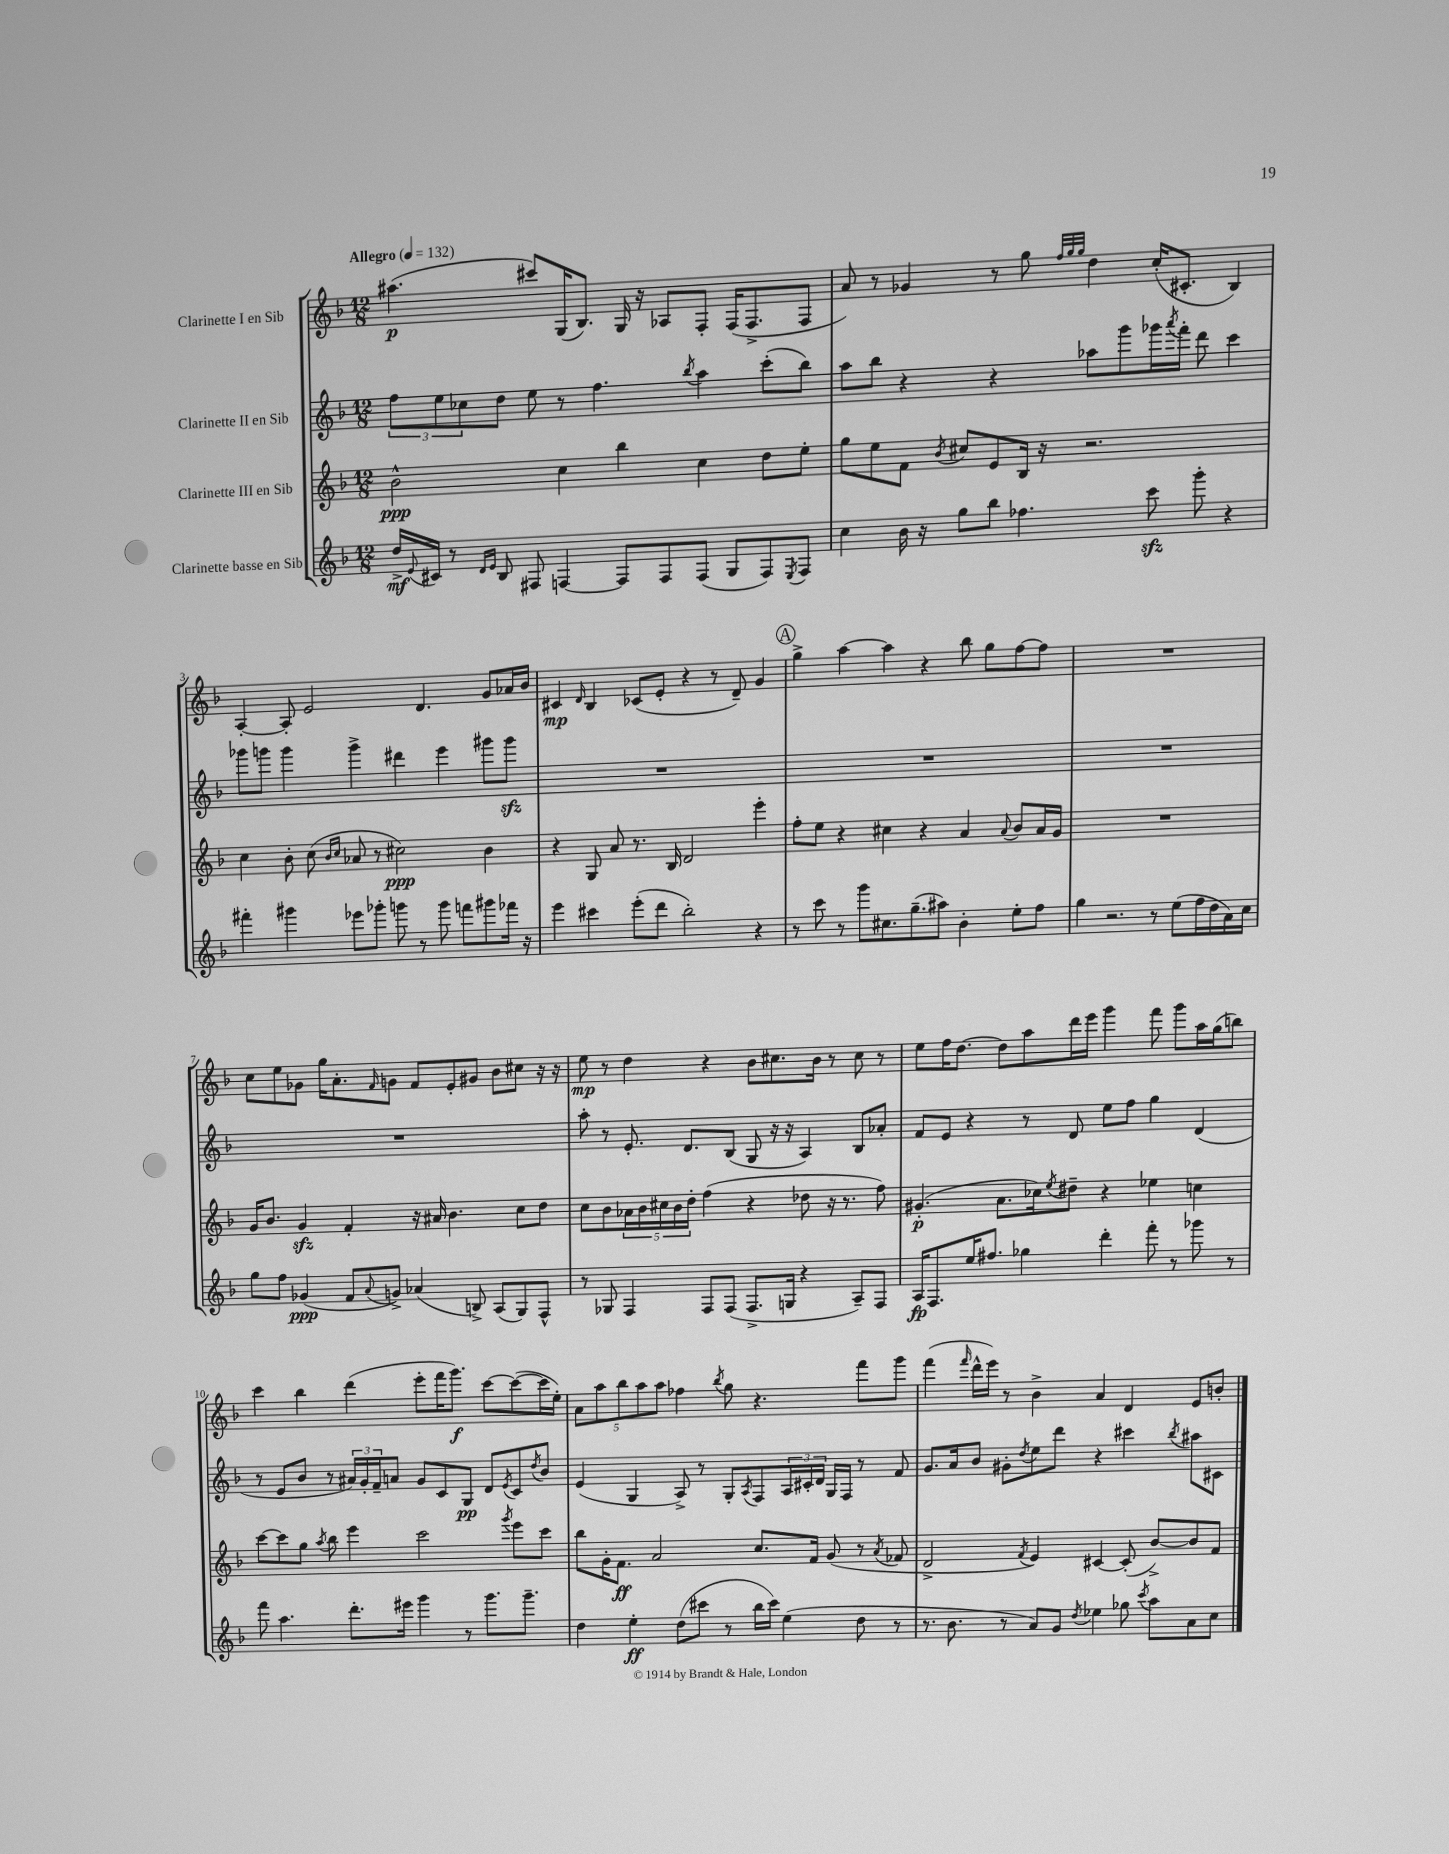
<<
\new StaffGroup <<
\new Staff = "s0" \with { instrumentName = "Clarinette I en Sib" } {
    \clef treble \key f \major \numericTimeSignature \time 12/8 \tempo "Allegro" 4 = 132
    ais''4.\p( cis'''8) g16( bes8.) g16 r16 aes8 f8-. f16( f8.-> f8 |
    a'8) r8 ges'4 r8 g''8 \grace { f''32 g''32 g''32 } d''4 c''16-.( cis'8.-. bes4) |
    a4~-. a8-. e'2 d'4. g'8 aes'16 bes'16 |
    cis'4\mp \grace { d'16 } bes4 ces'8( e'8-. r4 r8 d'8--) g'4 |
    \mark \markup { \circle "A" } g''4-> a''4~ a''4 r4 bes''8 g''8 f''8~ f''8 |
    R1. |
    c''8 e''8 ges'8 g''16 a'8.-. \grace { f'16 } g'8 f'8 e'8-. gis'8 bes'8 cis''8 r16 r16 |
    e''8\mp r8 d''4 r4 bes'8 cis''8. bes'16 r8 cis''8 r8 |
    e''8 f''16 d''8.~ d''8 a''8 d'''16 e'''16 g'''4 f'''8 g'''8 a''16 g''16( b''8) |
    c'''4 bes''4 d'''4( e'''8-. f'''16 g'''8.\f) c'''8~ c'''8~( c'''16 e''16-.) |
    \tuplet 5/4 { a'8 a''8 bes''8 a''8 a''8 } fes''4 \acciaccatura { bes''8 } g''8 r4. f'''8 g'''8 |
    f'''4( \grace { f'''16 } d'''16-^ e'''16) r8 bes'4-> a'4 d'4 e'8 b'8-. \bar "|." |
}
\new Staff = "s1" \with { instrumentName = "Clarinette II en Sib" } {
    \clef treble \key f \major \numericTimeSignature \time 12/8
    \tuplet 3/2 { f''8 e''8 ces''8 } d''8 e''8 r8 f''4. \acciaccatura { bes''8 } a''4 c'''8-.( bes''8) |
    a''8 bes''8 r4 r4 aes''8 g'''8 ges'''16 \acciaccatura { a'''8 } f'''16-. d'''8 c'''4 |
    ges'''8 g'''8 g'''4 g'''4-> dis'''4 e'''4 gis'''8 gis'''8\sfz |
    R1. |
    \mark \markup { \circle "A" } R1. |
    R1. |
    R1. |
    a''8-. r8 e'8.-. d'8. bes8( g8 r16 r16 a4) bes8 aes'8-. |
    f'8 e'8 r4 r8 d'8 e''8 f''8 g''4 d'4( |
    r8 e'8 bes'8 r8 \tuplet 3/2 { ais'16) g'16-. f'16-- } a'8 g'8 c'8 g8\pp d'8 \acciaccatura { e'8 } c'8 \acciaccatura { d''8 } bes'8 |
    e'4( g4 a8->) r8 g8-. \acciaccatura { a8 } f8 \tuplet 3/2 { a16 cis'16-. d'16 } g16 f16 r8 f'8 |
    g'8. a'16 bes'8 gis'8-. \acciaccatura { d''8 } e''8 d'''8 r4 cis'''4 \acciaccatura { bes''8 } ais''8 cis'8 \bar "|." |
}
\new Staff = "s2" \with { instrumentName = "Clarinette III en Sib" } {
    \clef treble \key f \major \numericTimeSignature \time 12/8
    bes'2-^\ppp c''4 bes''4 c''4 d''8 e''8-. |
    g''8 e''8 f'8 \acciaccatura { bes'8 } cis''8 e'8 bes16 r16 r2. |
    c''4 bes'8-. c''8( \grace { bes'16 c''16 } aes'8 r8 cis''2\ppp) bes'4 |
    r4 g8 a'8 r8. bes16 d'2 e'''4-. |
    \mark \markup { \circle "A" } f''8-. e''8 r4 cis''4 r4 a'4 \appoggiatura { a'8 } bes'8 a'16 g'16 |
    R1. |
    g'16 bes'8. g'4\sfz f'4-. r16 ais'16 bes'4. c''8 d''8 |
    c''8 bes'8 \tuplet 5/4 { aes'16 bes'16 cis''16 bes'16 d''16-. } f''4( r4 des''8 r16 r8. f''8) |
    gis'4.-.\p( a'8. ces''16) \acciaccatura { e''8 } dis''8-- r4 ees''4 c''4 |
    c'''8~ c'''8 g''8 \acciaccatura { a''8 } bes''8 e'''4 c'''2 \acciaccatura { g'''8 } e'''8 c'''8 |
    bes''8 g'16-. f'8.\ff a'2 c''8. f'16 g'8( r8 \acciaccatura { a'8 } fes'8 |
    d'2-> \acciaccatura { f'8 } e'4) cis'4~ cis'8-.( bes'8~->) bes'8 f'8 \bar "|." |
}
\new Staff = "s3" \with { instrumentName = "Clarinette basse en Sib" } {
    \clef treble \key f \major \numericTimeSignature \time 12/8
    d''16->\mf \appoggiatura { e'8 } cis'16 r8 \grace { d'16 e'16 } bes8 fis8 f4~ f8 f8 f8( g8 f8) \acciaccatura { e8 } f8 |
    c''4 bes'16 r16 g''8 bes''8 fes''4. c'''8\sfz g'''8-. r4 |
    fis'''4-. gis'''4 ees'''8 ges'''8-. g'''8 r8 g'''8 f'''8 gis'''8 fes'''16 r16 |
    e'''4 cis'''4 e'''8-.( d'''8 bes''2-.) r4 |
    \mark \markup { \circle "A" } r8 c'''8 r8 g'''8 cis''8. g''8.--( ais''8) bes'4-. e''8-. f''8 |
    g''4 r2. r8 e''8( f''16 d''16 a'16) c''16 |
    g''8 f''8 ges'4\ppp( f'8 \appoggiatura { a'8 } g'8->) aes'4( b8->) a8( g8) f8-^ |
    r8 ges8 f4 f8 f8( f8.-> g16 r4 a8--) f8 |
    a16\fp f8. e''16 fis''8. ges''4 d'''4-. f'''8-. r8 ges'''8 r8 |
    f'''8 a''4. d'''8.-. eis'''16 g'''4 r8 g'''8. g'''8.-- |
    d''4 e''4-.\ff d''8( cis'''8 r8 bes''16 cis'''16) e''4( d''8 r8 |
    r8. bes'8. r8 a'8) g'8 \acciaccatura { d''8 } ees''4 ges''8 \acciaccatura { c'''8 } a''8 a'8 c''8 \bar "|." |
}
>>
>>
